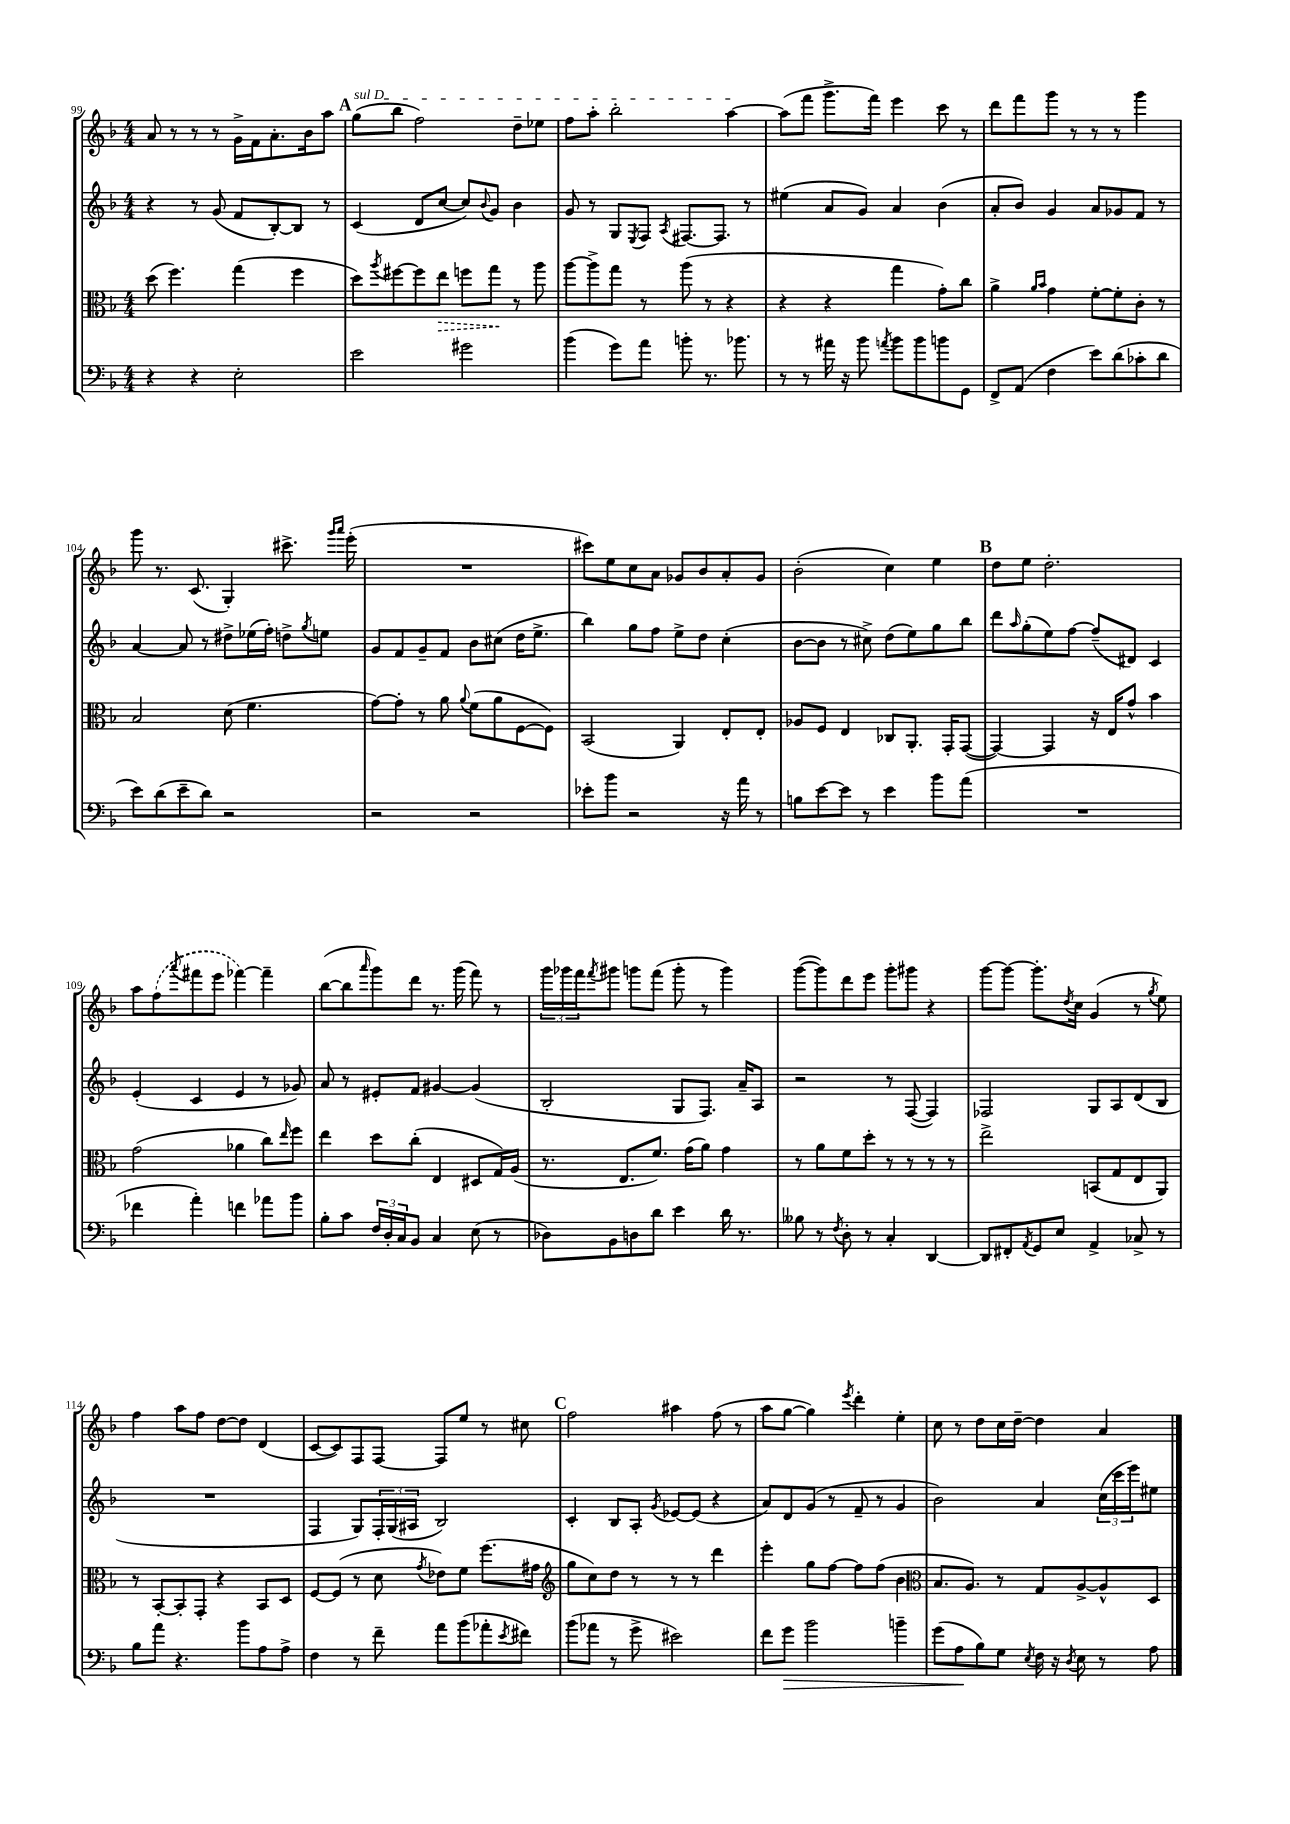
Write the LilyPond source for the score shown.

<<
\new StaffGroup <<
\new Staff = "s0" {
    \clef treble \key f \major \numericTimeSignature \time 4/4
    a'8 r8 r8 r8 g'16-> f'16 a'8.-. bes'16 a''8 |
    \mark \markup { \bold "A" } \once \override TextSpanner.bound-details.left.text = \markup { \italic "sul D" } g''8\startTextSpan( bes''8 f''2) d''8-- ees''8 |
    f''8 a''8-. bes''2-. a''4~\stopTextSpan |
    a''8( f'''8 g'''8.-> f'''16) e'''4 c'''8 r8 |
    d'''8 f'''8 g'''8 r8 r8 r8 g'''4 |
    g'''8 r8. c'8.( g4-.) cis'''8.-> \grace { g'''16 a'''16 } e'''16-.( |
    R1 |
    cis'''8) e''8 c''8 a'8 ges'8 bes'8 a'8-. ges'8 |
    bes'2-.( c''4) e''4 |
    \mark \markup { \bold "B" } d''8 e''8 d''2.-. |
    a''8 \once \slurDashed f''8( \acciaccatura { a'''8 } fis'''8 e'''8 fes'''4~) fes'''4-- |
    bes''8~( bes''8 \grace { a'''16 } g'''8) d'''8 r8. g'''16( f'''8) r8 |
    \tuplet 3/2 { g'''16 ges'''16 f'''16 } \acciaccatura { f'''8 } gis'''8 g'''8 f'''8( g'''8-. r8 g'''4) |
    g'''8~( g'''8) d'''8 e'''8 g'''8-. gis'''8 r4 |
    g'''8~ g'''8~ g'''8.-. \acciaccatura { d''8 } c''16 g'4( r8 \acciaccatura { g''8 } e''8) |
    f''4 a''8 f''8 d''8~ d''8 d'4( |
    c'8~ c'8) f8 f8~ f8 e''8 r8 cis''8 |
    \mark \markup { \bold "C" } f''2 ais''4 f''8( r8 |
    a''8 g''8~ g''4) \acciaccatura { e'''8 } d'''4-. e''4-. |
    c''8 r8 d''8 c''16 d''16~-- d''4 a'4 \bar "|." |
}
\new Staff = "s1" {
    \clef treble \key f \major \numericTimeSignature \time 4/4
    r4 r8 g'8( f'8 bes8~-.) bes8 r8 |
    \mark \markup { \bold "A" } c'4( d'8 c''8~ c''8) \appoggiatura { bes'8 } g'8 bes'4 |
    g'8 r8 g8 \acciaccatura { e8 } f8 \acciaccatura { a8 } fis8.~ fis8. r8 |
    eis''4( a'8 g'8) a'4 bes'4( |
    a'8-. bes'8) g'4 a'8 ges'8 f'8 r8 |
    a'4~ a'8 r8 dis''8-> ees''16( f''16-.) d''8-> \acciaccatura { g''8 } e''8 |
    g'8 f'8 g'8-- f'8 bes'8 cis''8( d''16 e''8.-> |
    bes''4) g''8 f''8 e''8-> d''8 c''4-.( |
    bes'8~ bes'8 r8 cis''8->) d''8( e''8) g''8 bes''8 |
    \mark \markup { \bold "B" } d'''8 \grace { a''16 } g''8-.( e''8) f''8~ f''8--( dis'8) c'4 |
    e'4-.( c'4 e'4 r8 ges'8) |
    a'8 r8 eis'8-. f'8 gis'4~ gis'4( |
    bes2-. g8 f8.) a'16-- a8 |
    r2 r8 f8~( f4) |
    fes2 g8 a8 d'8( bes8 |
    R1 |
    f4 g8) \tuplet 3/2 { f16-. g16( ais16 } bes2) |
    \mark \markup { \bold "C" } c'4-. bes8 a8-. \acciaccatura { g'8 } ees'8~ ees'8( r4 |
    a'8) d'8 g'8( r8 f'8-- r8 g'4 |
    bes'2) a'4 \tuplet 3/2 { c''16( c'''16 e'''16) } eis''8 \bar "|." |
}
\new Staff = "s2" {
    \clef alto \key f \major \numericTimeSignature \time 4/4
    d''8( f''4.) g''4( f''4 |
    \mark \markup { \bold "A" } d''8) \acciaccatura { a''8 } fis''8~ fis''8 \once \override Hairpin.style = #'dashed-line e''8\> f''8 g''8\! r8 a''8 |
    a''8~ a''8-> g''8 r8 a''8( r8 r4 |
    r4 r4 g''4 g'8-.) c''8 |
    a'4-> \grace { a'16 bes'16 } g'4 f'8~-. f'8-. c'8-. r8 |
    bes2 d'8( f'4. |
    g'8~) g'8-. r8 a'8 \appoggiatura { a'8 } f'8( a'8 f8~ f8) |
    bes,2( a,4) e8-. e8-. |
    aes8 f8 e4 ces8 a,8.-. g,16-. g,8~( |
    \mark \markup { \bold "B" } g,4~) g,4 r16 e16 g'8-^ bes'4 |
    g'2( aes'4 c''8) \grace { e''16 } f''8 |
    e''4 d''8 c''8-.( e4 dis8 g16) a16( |
    r8. e8. f'8.) g'16( a'8) g'4 |
    r8 a'8 f'8 d''8-. r8 r8 r8 r8 |
    e''2-> b,8( g8 e8 a,8) |
    r8 bes,8~-. bes,8-. g,8-. r4 bes,8 d8 |
    f8~ f8( r8 d'8 \acciaccatura { g'8 } ees'8) f'8 f''8.( gis'16 |
    \mark \markup { \bold "C" } \clef treble g''8 c''8) d''8 r8 r8 r8 d'''4 |
    e'''4-. g''8 f''8~ f''8 f''8( bes'4 |
    \clef alto bes8. a8.) r8 g8 a8~-> a8-^ d8 \bar "|." |
}
\new Staff = "s3" {
    \clef bass \key f \major \numericTimeSignature \time 4/4
    r4 r4 e2-. |
    \mark \markup { \bold "A" } e'2 gis'2 |
    bes'4( g'8) a'8 b'8-. r8. bes'8. |
    r8 r8 ais'16 r16 bes'8 \acciaccatura { a'8 } bes'8 bes'8 b'8 g,8 |
    f,8-> a,8( f4 e'8) d'8( ces'8-. d'8 |
    e'8) d'8( e'8-- d'8) r2 |
    r2 r2 |
    ees'8-. bes'8 r2 r16 a'16 r8 |
    b8 e'8~ e'8 r8 e'4 bes'8 a'8( |
    \mark \markup { \bold "B" } R1 |
    fes'4 a'4-.) f'4 aes'8 bes'8 |
    bes8-. c'8 \tuplet 3/2 { f16 d16-. c16 } bes,8 c4 e8( r8 |
    des8) bes,8 d8 d'8 e'4 d'16 r8. |
    beses8 r8 \acciaccatura { f8 } d8-. r8 c4-. d,4~ |
    d,8 fis,8-. \acciaccatura { a,8 } g,8 e8 a,4-> ces8-> r8 |
    bes8 a'8 r4. bes'8 a8 a8-> |
    f4 r8 f'8-- a'8 bes'8( aes'8-. \acciaccatura { e'8 } fis'8) |
    \mark \markup { \bold "C" } bes'8( aes'8 r8 g'8-> eis'2) |
    f'8 g'8\> bes'2 b'4-- |
    g'8( a8\! bes8) g8 \acciaccatura { e8 } f16 r16 \acciaccatura { d8 } e8 r8 a8 \bar "|." |
}
>>
>>
\layout { \context { \Score currentBarNumber = #99 } }
